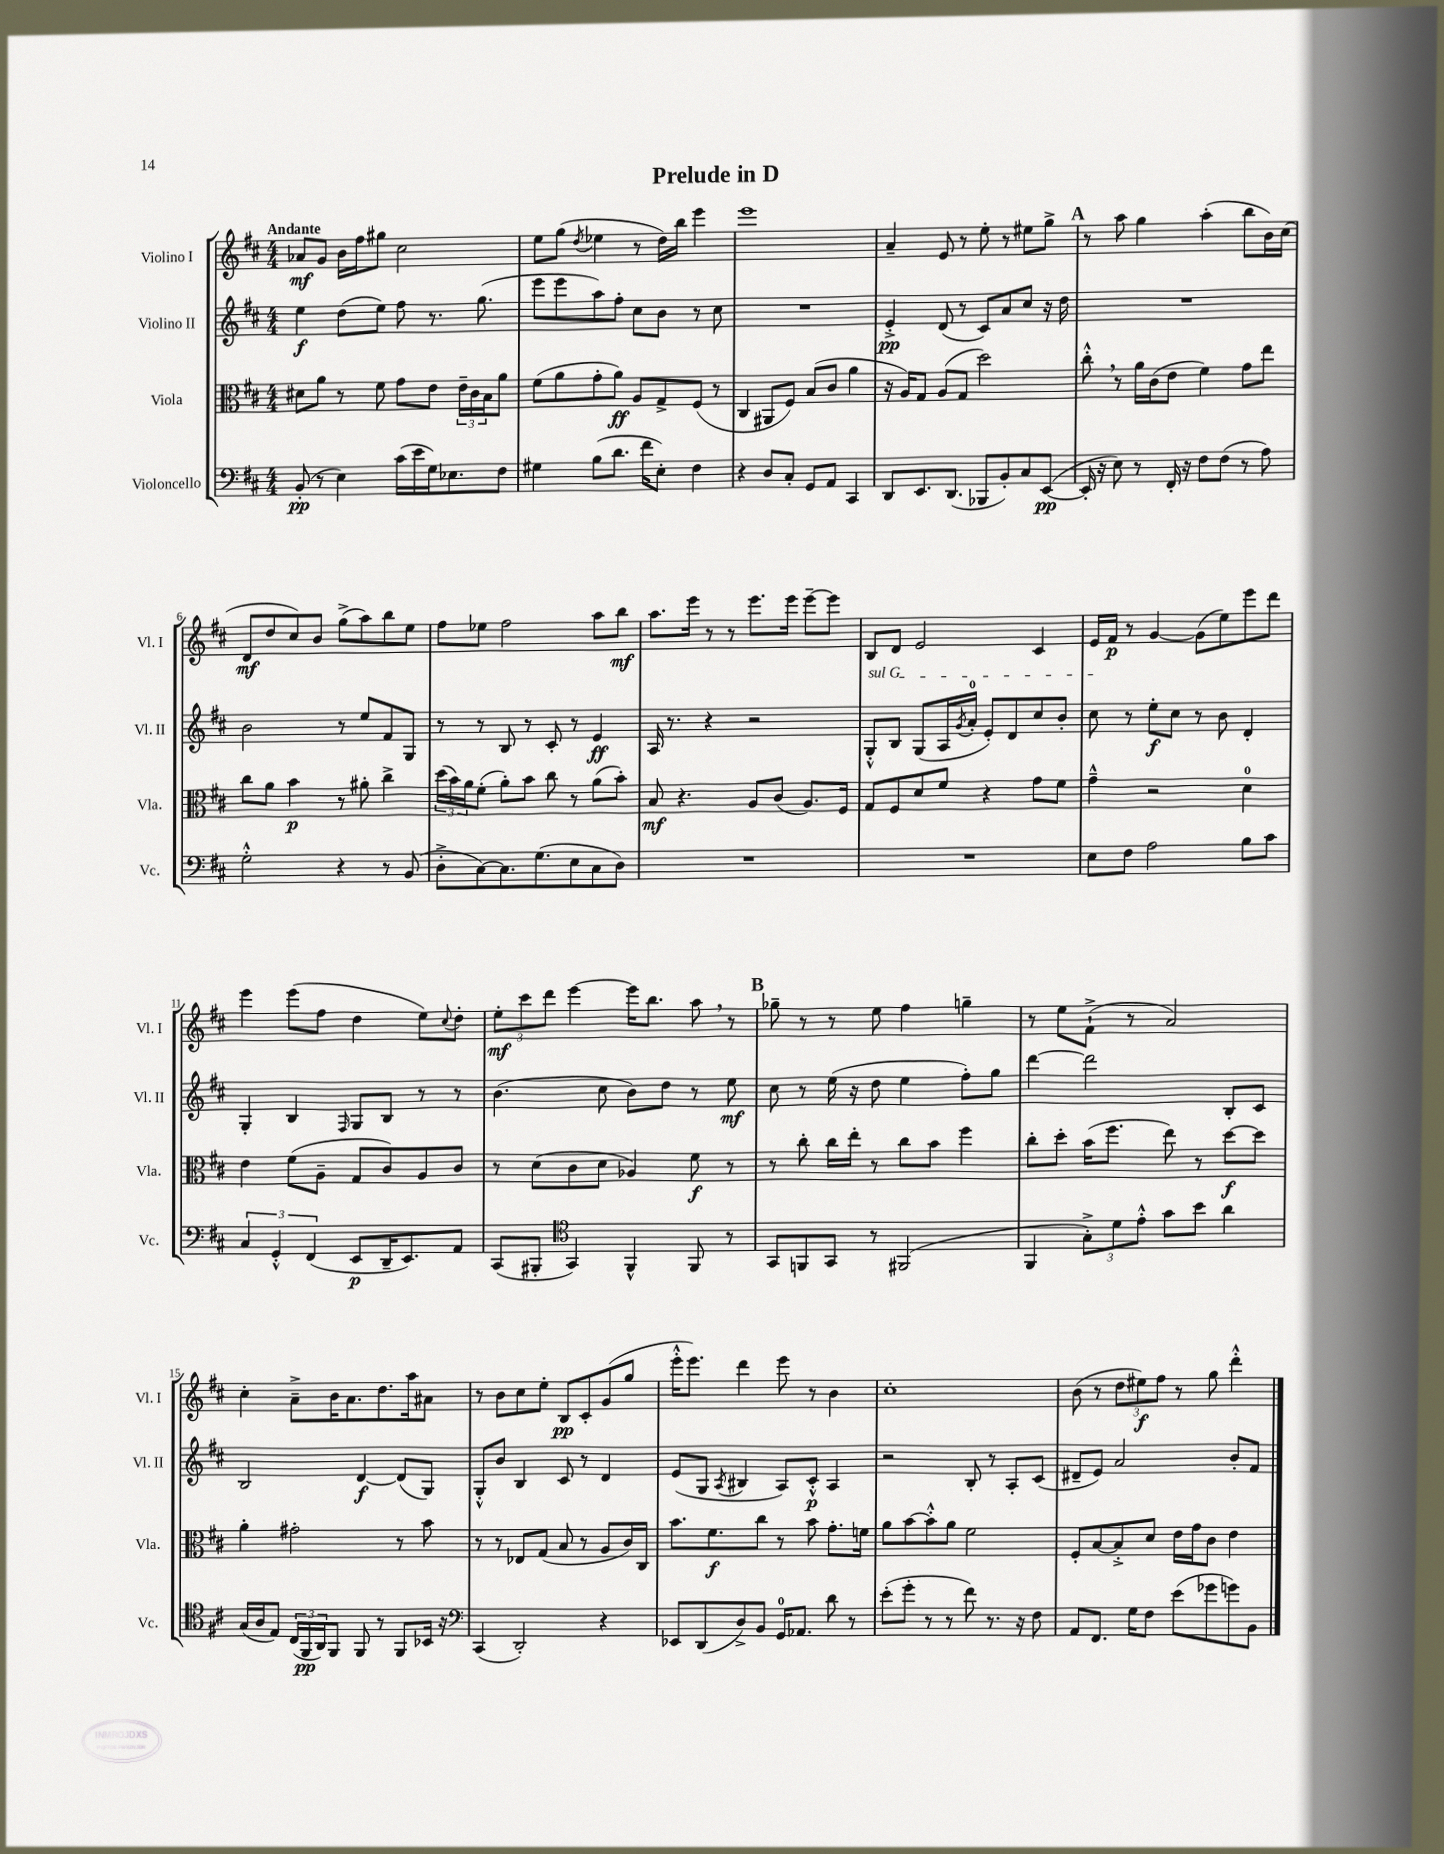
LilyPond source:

\header { title = "Prelude in D" }
<<
\new StaffGroup <<
\new Staff = "s0" \with { instrumentName = "Violino I" shortInstrumentName = "Vl. I" } {
    \clef treble \key d \major \numericTimeSignature \time 4/4 \tempo "Andante"
    aes'8\mf g'8 b'16 fis''16 gis''8 cis''2 |
    e''8 g''8( \acciaccatura { d''8 } ees''4 r8 d''16) b''16 e'''4 |
    e'''1 |
    a'4-- e'8 r8 e''8-. r8 eis''8 g''8-> |
    \mark \markup { \bold "A" } r8 a''8 g''4 a''4-.( b''8 b'16) cis''16( |
    d'8\mf d''8 cis''8) b'8 g''8->( a''8) b''8 e''8 |
    fis''8 ees''8 fis''2 a''8 b''8\mf |
    a''8. e'''16 r8 r8 e'''8. e'''16 e'''8~-- e'''8 |
    b8 d'8 e'2 cis'4 |
    e'16 fis'16\p r8 g'4~ g'8( e''8) e'''8 d'''8 |
    e'''4 e'''8( fis''8 d''4 e''8) \appoggiatura { cis''8 } d''8-. |
    \tuplet 3/2 { e''8-.\mf cis'''8 d'''8 } e'''4~ e'''16 b''8. a''8 \breathe r8 |
    \mark \markup { \bold "B" } ges''8-- r8 r8 e''8 fis''4 g''4-- |
    r8 e''8 fis'8-!->( r8 a'2) |
    cis''4-. a'8---> b'16 a'8. d''8. a''16 ais'8 |
    r8 b'8 cis''8 e''8-. b8\pp cis'8-. g'8( g''8 |
    e'''16-.-^ e'''8.) d'''4 e'''8 r8 b'4 |
    cis''1-. |
    b'8( r8 \tuplet 3/2 { d''8 eis''8\f) fis''8 } r8 g''8 d'''4-.-^ \bar "|." |
}
\new Staff = "s1" \with { instrumentName = "Violino II" shortInstrumentName = "Vl. II" } {
    \clef treble \key d \major \numericTimeSignature \time 4/4
    e''4\f d''8( e''8) fis''8 r8. g''8.( |
    e'''8 e'''8 a''8) fis''8-. cis''8 b'8 r8 cis''8 |
    R1 |
    e'4-.->\pp d'8( r8 cis'8) a'8 cis''8 r16 d''16 |
    \mark \markup { \bold "A" } R1 |
    b'2 r8 e''8 fis'8 g8 |
    r8 r8 b8 r8 cis'8-. r8 e'4\ff |
    a16 r8. r4 r2 |
    \once \override TextSpanner.bound-details.left.text = \markup { \italic "sul G" } g8-.-^\startTextSpan b8 g8( a16 \acciaccatura { g'8 } a'16-0-. e'8-.) d'8 cis''8 b'8-. |
    cis''8\stopTextSpan r8 e''8-.\f cis''8 r8 b'8 d'4-. |
    g4-. b4 \grace { fis16 } g8 b8 r8 r8 |
    b'4.( cis''8 b'8) d''8 r8 e''8\mf |
    \mark \markup { \bold "B" } cis''8 r8 e''16( r16 d''8 e''4 fis''8-.) g''8 |
    d'''4~ d'''2 b8-. cis'8 |
    b2 d'4~\f d'8( g8) |
    g8-.-^ b'8 b4 cis'8 r8 d'4 |
    e'8( g8 \acciaccatura { a8 } bis4 a8) cis'8-.-^\p a4 |
    r2 b8-. r8 a8-. cis'8( |
    dis'8-- e'8) a'2 b'8-. fis'8 \bar "|." |
}
\new Staff = "s2" \with { instrumentName = "Viola" shortInstrumentName = "Vla." } {
    \clef alto \key d \major \numericTimeSignature \time 4/4
    dis'8 a'8 r8 fis'8 g'8 e'8 \tuplet 3/2 { e'16-- cis'16 b16 } a'8 |
    fis'8( a'8 g'8-. a'8\ff) a8 g8-> fis8( r8 |
    cis4 ais,8 fis8) b8( cis'8 a'4 |
    r16 a16) g8 a8( g8 d''2) |
    \mark \markup { \bold "A" } cis''8-.-^ \breathe r8 a'16 cis'16( e'8 fis'4) g'8 e''8 |
    cis''8 a'8 b'4\p r8 ais'8-. cis''4-> |
    \tuplet 3/2 { d''16( b'16) a'16 } fis'8-.( a'8-.) b'8 cis''8 r8 a'8( b'8-.) |
    b8\mf r4. a8 cis'8( a8.) fis16 |
    g8 fis8 d'8 fis'8 r4 g'8 fis'8 |
    g'4---^ r2 d'4-0 |
    e'4 fis'8( a8-- g8 cis'8) a8 cis'8 |
    r8 d'8( cis'8 d'8 aes4) fis'8\f r8 |
    \mark \markup { \bold "B" } r8 cis''8-. cis''16 e''16-. r8 cis''8 b'8 fis''4 |
    cis''8-. d''8-. b'16( fis''8. e''8) r8 d''8~\f d''8 |
    a'4-. gis'2-. r8 b'8 |
    r8 r8 ees8 g8( b8 r8 a8 cis'16) cis16 |
    b'8. fis'8.\f cis''8 r8 b'8 g'8.-. f'16 |
    a'8 b'8~ b'8-.-^ a'8 fis'2 |
    fis8-. b8~ b8-.-> d'8 e'16 g'16 cis'8 e'4 \bar "|." |
}
\new Staff = "s3" \with { instrumentName = "Violoncello" shortInstrumentName = "Vc." } {
    \clef bass \key d \major \numericTimeSignature \time 4/4
    b,8-.\pp( r8 e4) cis'16( e'16 g16) ees8. fis8 |
    gis4 b8( d'8. fis'16 e8-.) fis4 |
    r4 d8 cis8-. g,8 a,8 cis,4 |
    d,8 e,8. d,8.( bes,,8 b,8-.) cis8 e,8~\pp( |
    \mark \markup { \bold "A" } e,16-. r16 e8) r8 fis,16-. r16 fis8 fis8( r8 a8) |
    g2-.-^ r4 r8 b,8( |
    d8-.-> cis8~) cis8. g8.( e8 cis8 d8) |
    R1 |
    R1 |
    e8 fis8 a2 b8 cis'8 |
    \tuplet 3/2 { cis4 g,4-.-^ fis,4( } e,8\p d,16-- e,8.) a,8 |
    cis,8( bis,,8-. \clef tenor g,4) fis,4-^ fis,8 r8 |
    \mark \markup { \bold "B" } g,8 f,8 g,8 r8 fis,2( |
    fis,4 \tuplet 3/2 { g8-.->) d'8 e'8-.-^ } g'8 b'8 a'4 |
    g16( a16 e8) \tuplet 3/2 { cis16( fis,16\pp a,16) } fis,8 fis,8 r8 fis,8 bes,16 r16 |
    \clef bass cis,4( d,2-.) r4 |
    ees,8 d,8( d8->) b,8 g,16-0 aes,8. d'8 r8 |
    e'8-.( g'8-. r8 r8 fis'8) r8. r16 fis8 |
    a,8 fis,8. g16 fis8 e'8( ges'8 g'8) b,8 \bar "|." |
}
>>
>>
